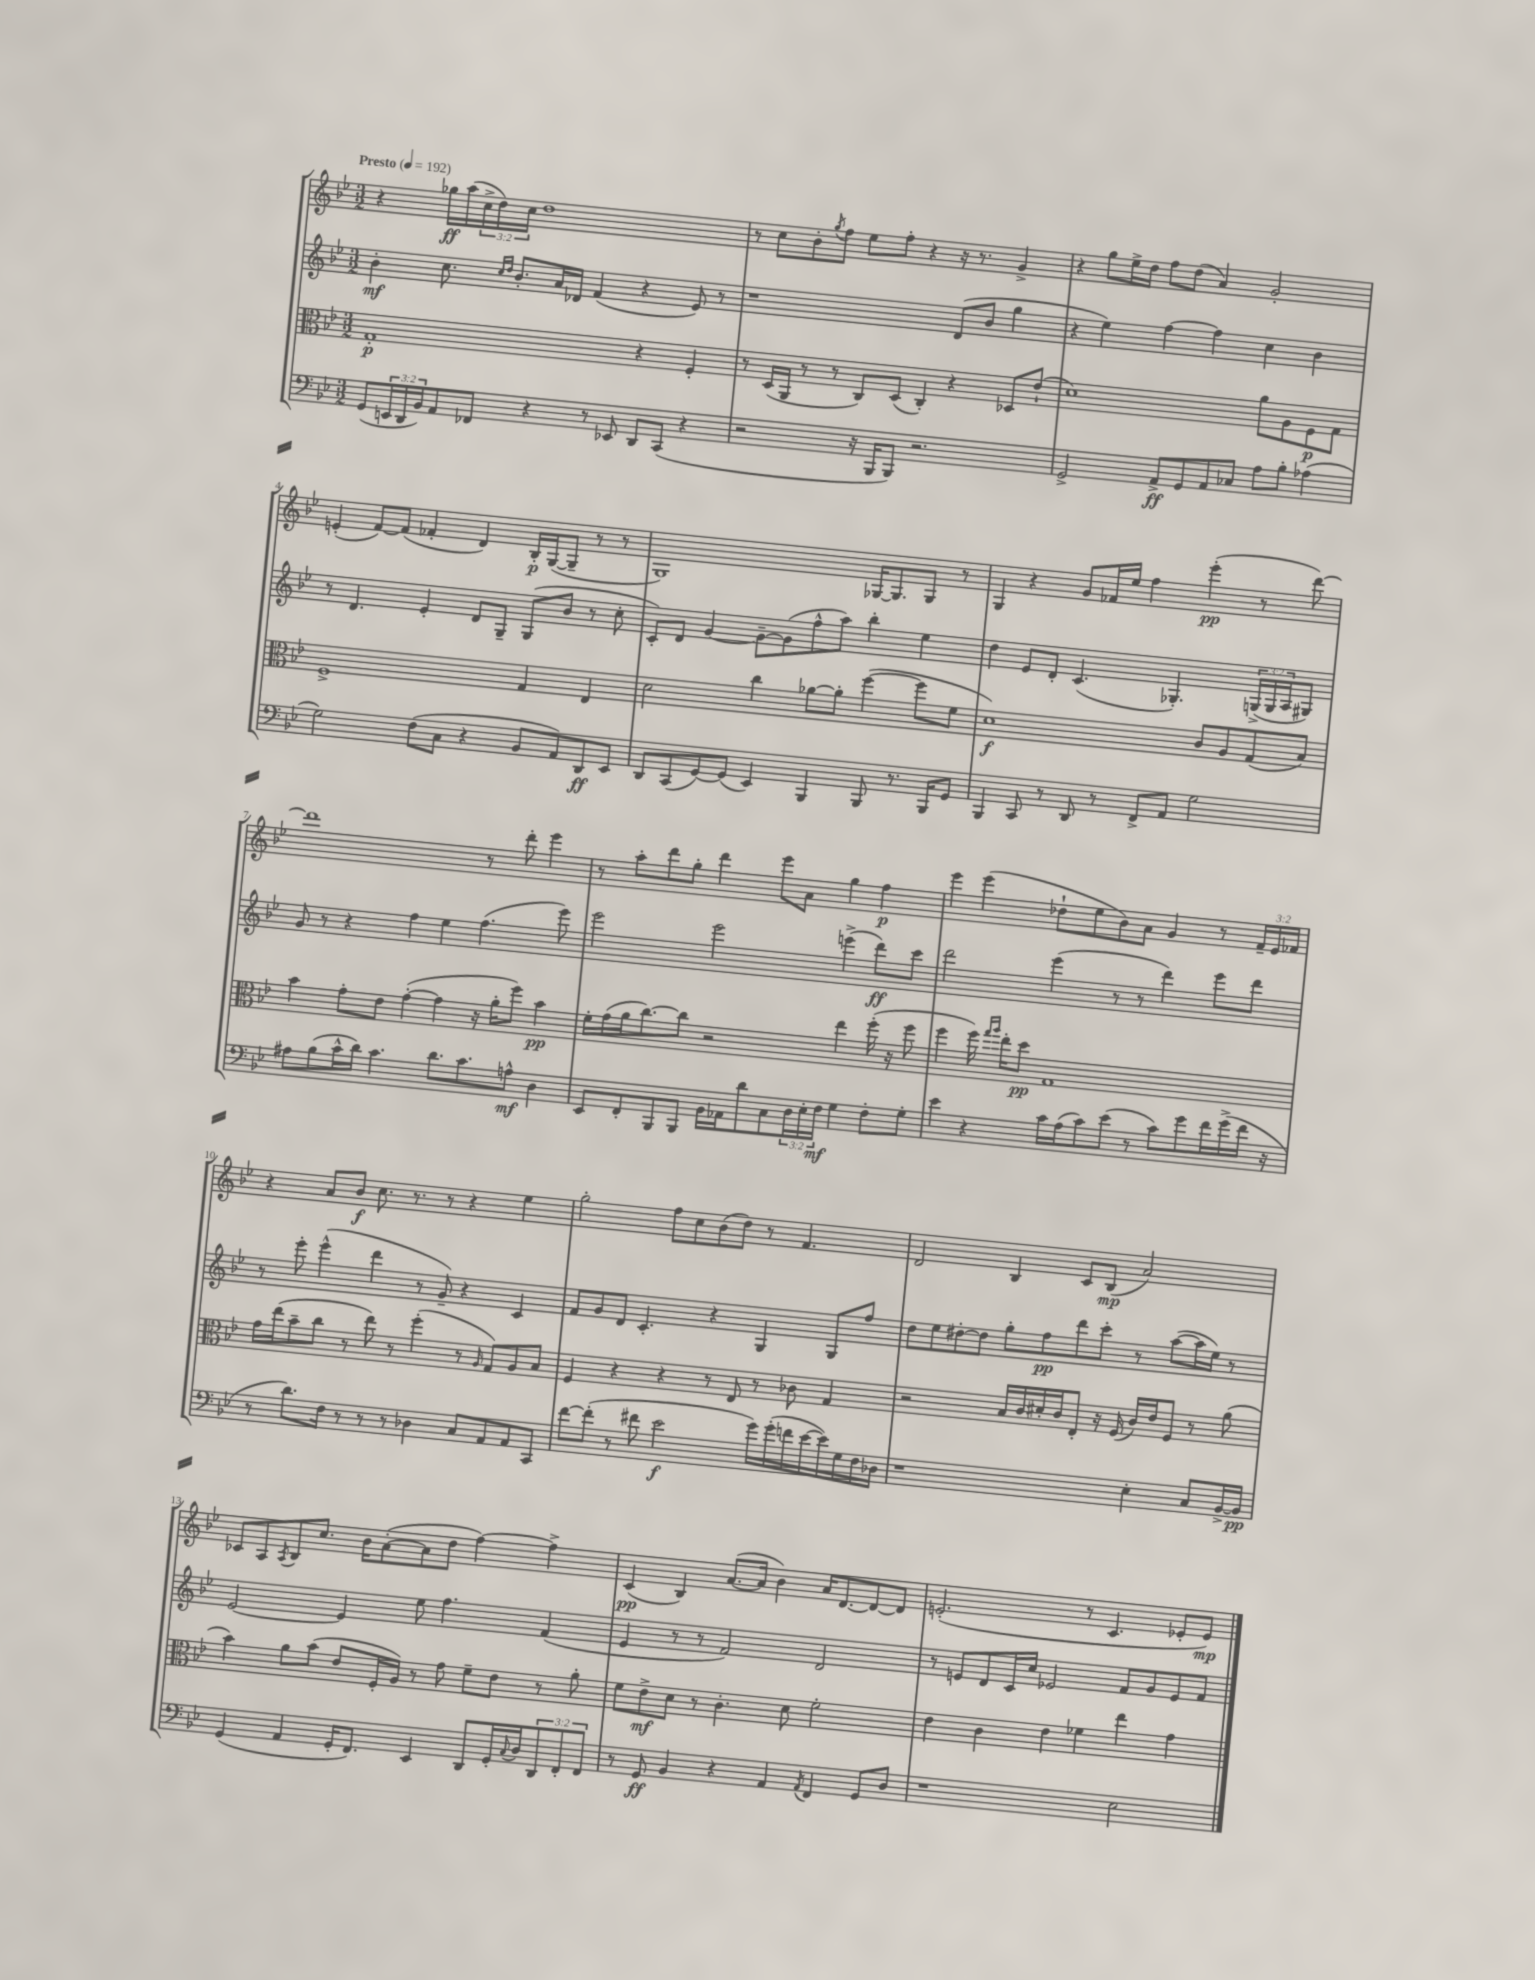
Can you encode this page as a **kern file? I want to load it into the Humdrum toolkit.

**kern	**kern	**kern	**kern
*staff4	*staff3	*staff2	*staff1
*clefF4	*clefC3	*clefG2	*clefG2
*k[b-e-]	*k[b-e-]	*k[b-e-]	*k[b-e-]
*M3/2	*M3/2	*M3/2	*M3/2
*MM192	*MM192	*MM192	*MM192
(8GG	1G'	4b-'	4r
24EE	.	.	.
24DD	.	.	.
24BB-)	.	.	.
8AA	.	8.cc	16gg-
.	.	.	(16aa
8FF-	.	.	24cc^
.	.	.	24dd)
.	.	16qqcc	.
.	.	16qqdd	.
.	.	8.b-'	.
.	.	.	24cc
4r	.	.	1dd
.	.	16a	.
.	.	16d-	.
8r	.	(4f	.
8EE-	.	.	.
8DD	4r	4r	.
(8CC	.	.	.
4r	4F'	8e-)	.
.	.	8r	.
=	=	=	=
2r	8r	1r	8r
.	(16D	.	8cc
.	16AA	.	.
.	8r	.	8b-'
.	.	.	8qgg
.	8r	.	8ff
16r	8C)	.	8ee-
16BBB-	.	.	.
8BBB-)	(8D	.	8ff'
2.r	4C')	.	4r
.	4r	(8d	16r
.	.	.	8.r
.	.	8b-	.
.	8D-	4gg	4g^
.	(8e-`	.	.
=	=	=	=
2GG^	1d)	4r	4r
.	.	4ee-)	8gg
.	.	.	16ee-^
.	.	.	16dd
8AA^	.	[4ff	8ff
8GG	.	.	(8dd
8AA	.	4ff]	4a)
8C-	.	.	.
8A	8a	4cc	2g'
8B-'	8A	.	.
(4A-	8F	4b-	.
.	8G	.	.
=	=	=	=
2G)	1F^	8r	(4e'
.	.	4.d	.
.	.	.	[8f)
.	.	.	(8f]
(8F	.	4e-'	4f-'
8C	.	.	.
4r	.	8d	4d)
.	.	8G~	.
8BB-	4G	(8G	16B-'
.	.	.	([16G
8AA)	.	8b-	8G~]
8DD	4E-	8r	8r
8EE-	.	8cc'	8r
=	=	=	=
8DD	2d	8c')	1G)
(8CC	.	8d	.
[8GG)	.	[4g	.
(8GG]	.	.	.
4EE-)	4cc	8g~_	.
.	.	(8g]	.
4BBB-	[8a-	8ff^^	.
.	8a-']	8aa)	.
8BBB-	([4ff	4bb-'	[16G-
.	.	.	8.G-]
8.r	.	.	.
.	8ff]	4ee-	8G-
16BBB-	.	.	.
8GG	8f	.	8r
=	=	=	=
4BBB-	1d)	4dd	4G
8CC	.	8e-	4r
8r	.	8d'	.
8DD	.	(4.c	8g
8r	.	.	16f-
.	.	.	16ee-
8FF^	.	.	4ff
8AA	.	4.G-')	.
2G	8c	.	(4eee-'
.	8A	.	.
.	(8G	(24G^	8r
.	.	24G	.
.	.	24A	.
.	8B-)	8G#)	[8ddd)
=	=	=	=
8A#	4b-	8g	1ddd]
(8B-	.	8r	.
16c^^	8g'	4r	.
16d)	.	.	.
4.c	8e-	.	.
.	([4g'	4ff	.
8.d	4g]	4ee-	.
8.c	.	.	.
.	16r	(4.ff	8r
.	16a'	.	.
8A^^	8ff)	.	8ddd'
4D	4b-	.	4eee-
.	.	8eee-)	.
=	=	=	=
8EE-	16f'	2eee-	8r
.	(16g	.	.
8FF'	16a	.	8aa'
.	[8.cc)	.	.
8BBB-	.	.	8ddd
8BBB-	8cc]	.	8gg'
16BB-	2r	2eee-	4ddd
16AA-	.	.	.
8d	.	.	.
8C	.	.	8eee-
24D	.	.	8a
24E-'	.	.	.
24F	.	.	.
4G	4ee-	(4eee^	4gg
8F'	(16ff'	8ddd)	4ff
.	16r	.	.
8G'	8ff	8ccc	.
=	=	=	=
4e-	4ff	2ddd	4eee-
4r	16ff)	.	(4eee-
.	16qqgg	.	.
.	16qqaa	.	.
.	16ee-'	.	.
.	8dd	.	.
16c	1G	(4eee-	8dd-`
(16A	.	.	.
8c)	.	.	8ee-
(8e-	.	8r	8b-)
8r	.	8r	8a
8c)	.	4ddd)	4g
8g	.	.	.
16f	.	8eee-	8r
(16g^	.	.	.
16f	.	8ddd	24f~
.	.	.	24e-
16r	.	.	.
.	.	.	24f-
=	=	=	=
8r	16g	8r	4r
.	(16ee-	.	.
8.d)	8b-~	8eee-'	.
.	8cc	(4eee-^^	8a
16F	.	.	.
8r	8r	.	8b-
8r	8ee-)	4ddd	8.cc
8r	8r	.	.
.	.	.	8.r
4D-	(4ff'	8r	.
.	.	8g~)	8r
8C	8r	4r	4r
.	16qqA	.	.
8AA	8G)	.	.
8AA	8A	4c	4ee-
8CC	8B-	.	.
=	=	=	=
[8f	4F	8f	2gg'
(8f']	.	8g	.
8r	4r	8d	.
8f#	.	4.c'	.
2e-	4r	.	8ff
.	.	.	8cc
.	8r	4r	(8b-
.	8E-	.	8dd)
16g)	8r	4G	8r
(16g'	.	.	.
16f	8c-	.	4.f
[16e-	.	.	.
16e-])	4G	8G	.
16G	.	.	.
16F	.	8ff	.
16D-	.	.	.
=	=	=	=
1r	2r	8dd	2d
.	.	8ee-	.
.	.	[8dd#'	.
.	.	8dd#]	.
.	16B-	8gg'	4B-
.	16c	.	.
.	16d#'	8ff	.
.	16c	.	.
.	8E-'	8ddd	8c
.	16r	8ccc'	(8B-
.	(16F	.	.
4E-'	16c)	8r	2a)
.	16e-	.	.
.	8F	([8aa	.
8C	8r	16aa]	.
.	.	16ee-)	.
[16BB-^	(8a	8r	.
16BB-]	.	.	.
=	=	=	=
(4GG	4b-)	[2e-	8c-
.	.	.	8A
.	.	.	8qA
4AA	8a	.	8B-
.	(8b-	.	8.cc
16GG'	8e-	4e-]	.
8.FF)	.	.	16b-
.	16F'	.	([8a'
.	16A)	.	.
4EE-	8r	8ee-	8a]
.	8g	4.ff	8dd
8DD	8f~	.	[4ff)
16GG'	8e-	.	.
8qqC	.	.	.
16D	.	.	.
12DD	8r	(4f	4ff^]
12FF'	.	.	.
.	8a'	.	.
12FF	.	.	.
=	=	=	=
8r	8f	4e-	(4c
8GG	8e-^	.	.
4BB-	8d	8r	4B-)
.	8r	8r	.
4r	4.c'	2f)	([8.a
.	.	.	16a]
4AA	.	.	4b-)
.	8d	.	.
8qAA	.	.	.
4FF	2f'	2d	16a
.	.	.	[8.d
8GG	.	.	8d_
8D	.	.	8d]
=	=	=	=
1r	4e-	8r	(2.e'
.	.	8e	.
.	4c	8d	.
.	.	16c	.
.	.	16cc	.
.	4e-	2e-	.
.	4f-	.	8r
.	.	.	4.c
2E-	4ee-	8f	.
.	.	8g	.
.	4g	8e-	8e-'
.	.	8f	8e-)
==	==	==	==
*-	*-	*-	*-
